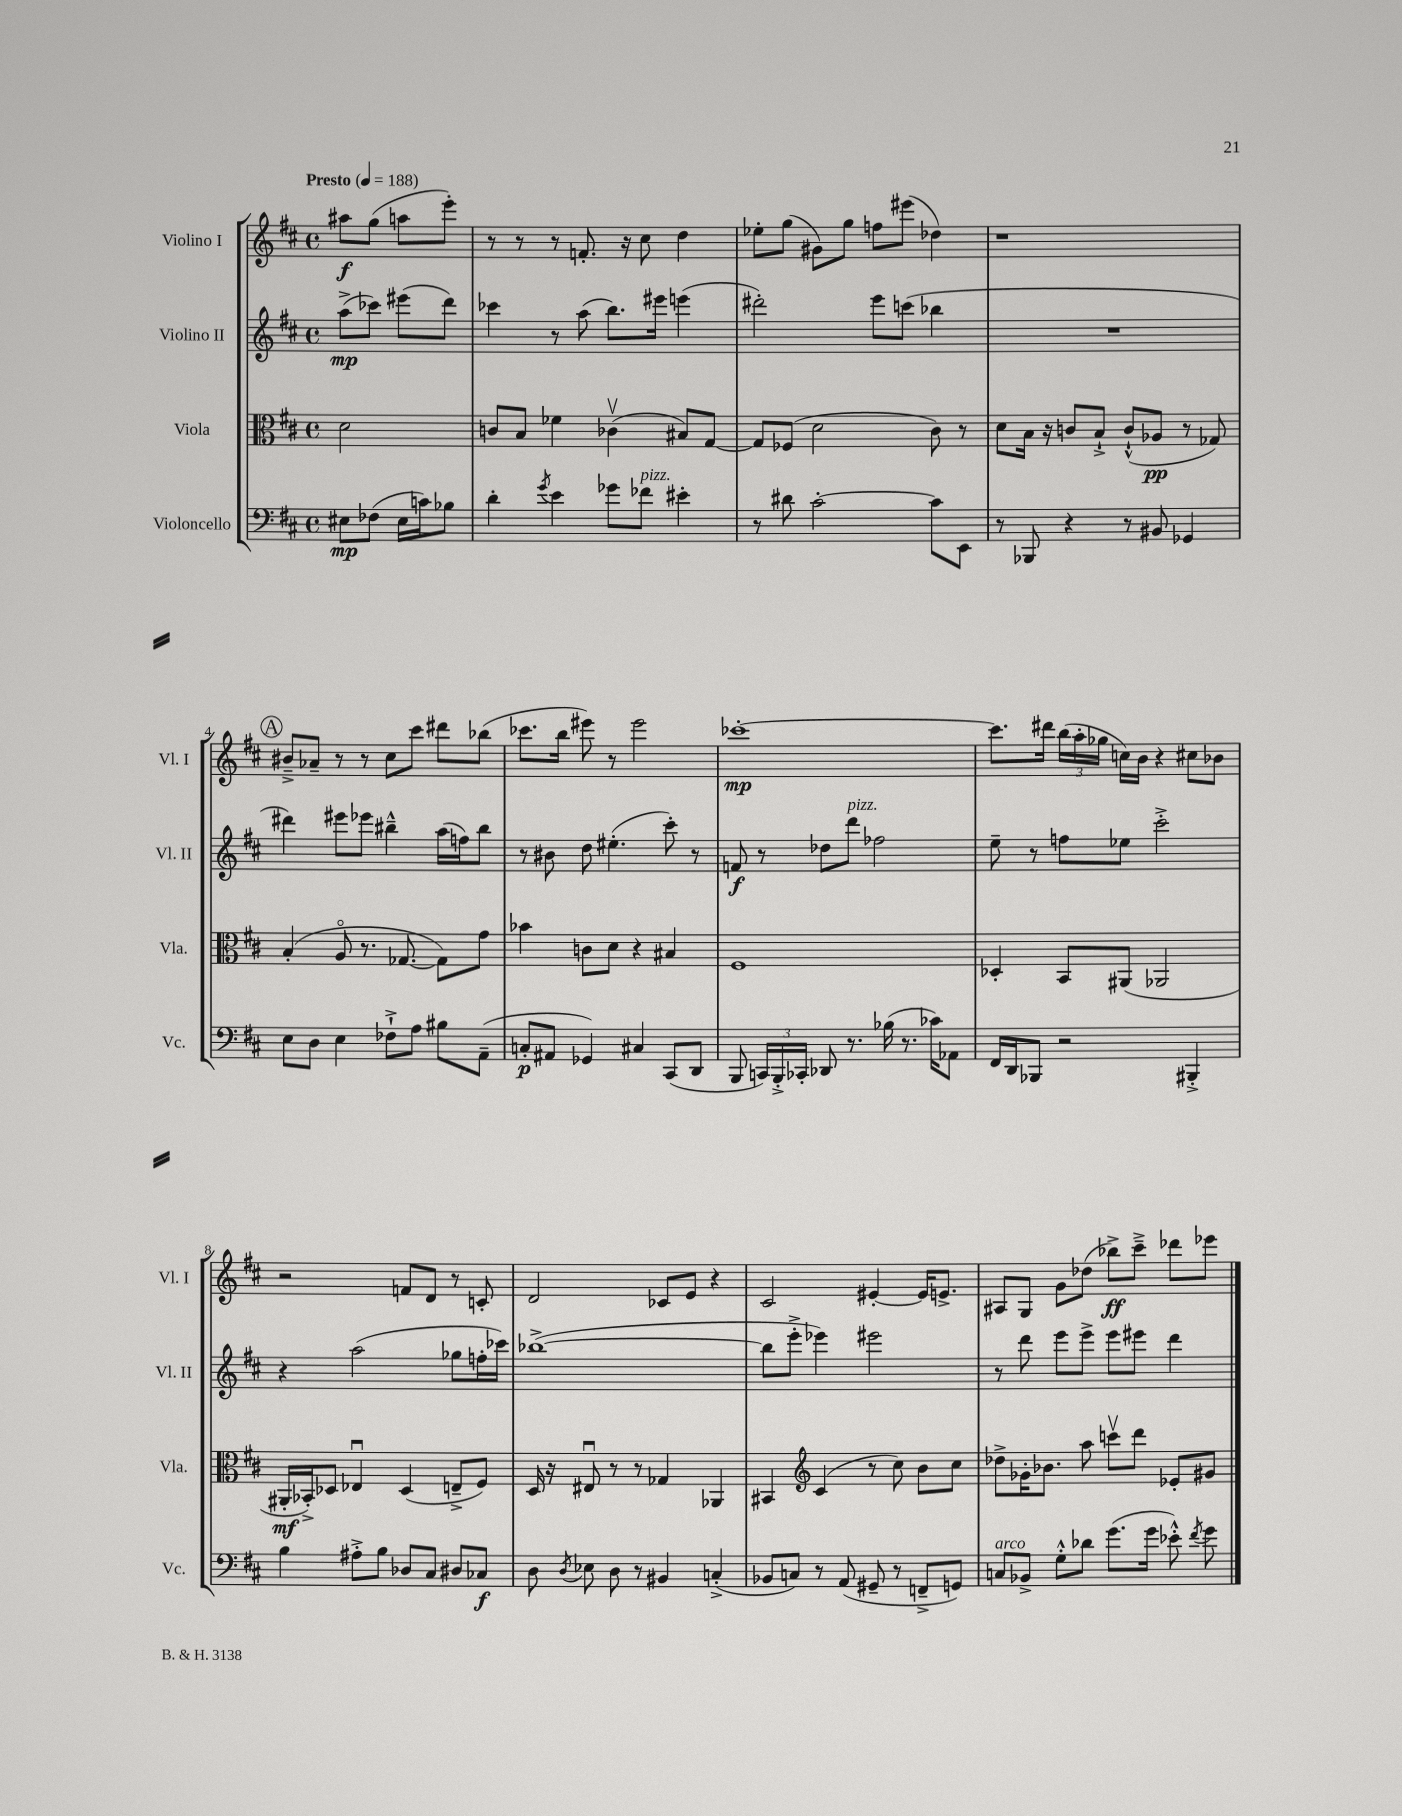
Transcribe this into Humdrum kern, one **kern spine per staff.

**kern	**dynam	**kern	**dynam	**kern	**dynam	**kern	**dynam
*part4	*part4	*part3	*part3	*part2	*part2	*part1	*part1
*staff4	*staff4	*staff3	*staff3	*staff2	*staff2	*staff1	*staff1
*I"Violoncello	*	*I"Viola	*	*I"Violino II	*	*I"Violino I	*
*I'Vc.	*	*I'Vla.	*	*I'Vl. II	*	*I'Vl. I	*
*clefF4	*	*clefC3	*	*clefG2	*	*clefG2	*
*k[f#c#]	*	*k[f#c#]	*	*k[f#c#]	*	*k[f#c#]	*
*M4/4	*	*M4/4	*	*M4/4	*	*M4/4	*
*met(c)	*	*met(c)	*	*met(c)	*	*met(c)	*
*MM188	*	*MM188	*	*MM188	*	*MM188	*
=	=	=	=	=	=	=	=
!	!	!	!	!	!	!LO:TX:a:B:t=Presto	!
8E#X\L	mp	2d\	.	(8aa^\L	mp	8aa#X\L	f
(8F-X\J	.	.	.	8ccc-X\J)	.	(8gg\J	.
16E#\LL	.	.	.	(8eee#X\L	.	8aan\L	.
16cn\J)	.	.	.	.	.	.	.
8B-X\J	.	.	.	8ddd\J)	.	8eee'\J)	.
=1	=1	=1	=1	=1	=1	=1	=1
4d'\	.	8cn/L	.	4ccc-X\	.	8r	.
.	.	8B/J	.	.	.	8r	.
8qg/	.	.	.	.	.	.	.
4e\	.	4f-X\	.	8r	.	8r	.
.	.	.	.	(8aa\	.	8.fn'/	.
8g-X\L	.	(4c-Xv\	.	8.bb\L)	.	.	.
.	.	.	.	.	.	16r	.
!LO:TX:a:i:t=pizz.	!	!	!	!	!	!	!
8f-X\J	.	.	.	.	.	8cc#\	.
.	.	.	.	16eee#X\Jk	.	.	.
4e#X'\	.	8B#X/L)	.	(4eeen\	.	4dd\	.
.	.	[8G/J	.	.	.	.	.
=2	=2	=2	=2	=2	=2	=2	=2
8r	.	8G/L]	.	2ddd#X'\)	.	8ee-X'\L	.
8d#X\	.	(8F-X/J	.	.	.	(8gg\J	.
[2c#'\	.	2d\	.	.	.	8g#X\L)	.
.	.	.	.	.	.	8gg\J	.
.	.	.	.	8eee\L	.	8ffn\L	.
.	.	.	.	(8cccn\J	.	(8eee#X\J	.
8c#\L]	.	8c#\)	.	4bb-X\	.	4dd-X\)	.
8EE\J	.	8r	.	.	.	.	.
=3	=3	=3	=3	=3	=3	=3	=3
8r	.	8d\L	.	1r	.	1r	.
8BBB-X/	.	16B\Jk	.	.	.	.	.
.	.	16r	.	.	.	.	.
4r	.	8cn/L	.	.	.	.	.
.	.	8B`^/J	.	.	.	.	.
8r	.	(8c`^^/L	.	.	.	.	.
8BB#X/	.	8A-X/J	pp	.	.	.	.
4GG-X/	.	8r	.	.	.	.	.
.	.	8G-X/)	.	.	.	.	.
!!LO:LB:g=z
!!LO:REH:place=s1:t=A
=4	=4	=4	=4	=4	=4	=4	=4
8E\L	.	(4B'/	.	4ddd#X\)	.	8b#X~^/L	.
8D\J	.	.	.	.	.	8a-X~/J	.
4E\	.	8A/	.	8eee#X\L	.	8r	.
.	.	8.r	.	8eee-X\J	.	8r	.
8F-X`^\L	.	.	.	4bb#X~^^\	.	8cc#\L	.
.	.	[8.G-X/	.	.	.	.	.
8A\J	.	.	.	.	.	8ccc#\J	.
8B#X\L	.	8G-\L])	.	(16aa\LL	.	8ddd#X\L	.
.	.	.	.	16ffn\J)	.	.	.
(8AA~\J	.	8g\J	.	8bb#\J	.	(8bb-X\J	.
=5	=5	=5	=5	=5	=5	=5	=5
8Cn'/L	p	4b-X\	.	8r	.	8.ccc-X\L	.
8AA#X/J	.	.	.	8b#X\	.	.	.
.	.	.	.	.	.	16bb\Jk	.
4GG-X/)	.	8cn\L	.	8dd\	.	8eee#X\)	.
.	.	8d\J	.	(4.ee#X'\	.	8r	.
4C#X/	.	4r	.	.	.	2eee#\	.
(8CC#/L	.	4B#X/	.	8ccc#'\)	.	.	.
8DD/J	.	.	.	8r	.	.	.
=6	=6	=6	=6	=6	=6	=6	=6
8BBB/	.	1F#	.	8fn/	f	[1ccc-X'	mp
24CCn/LL)	.	.	.	8r	.	.	.
24BBB'^/	.	.	.	.	.	.	.
24CC-X'/JJ	.	.	.	.	.	.	.
8DD-X/	.	.	.	8dd-X\L	.	.	.
!	!	!	!	!LO:TX:a:i:t=pizz.	!	!	!
8.r	.	.	.	8ddd\J	.	.	.
.	.	.	.	2ff-X\	.	.	.
(16B-X\	.	.	.	.	.	.	.
8.r	.	.	.	.	.	.	.
16c-X\KL)	.	.	.	.	.	.	.
8AA-X\J	.	.	.	.	.	.	.
=7	=7	=7	=7	=7	=7	=7	=7
16FF#/LL	.	4D-X'/	.	8ee~\	.	8.ccc-\L]	.
16DD/J	.	.	.	.	.	.	.
8BBB-X/J	.	.	.	8r	.	.	.
.	.	.	.	.	.	16ddd#X\Jk	.
2r	.	8BB/L	.	8ffn\L	.	(24bb\LL	.
.	.	.	.	.	.	24aa'\	.
.	.	.	.	.	.	24gg-X\JJ	.
.	.	(8AA#X/J	.	8ee-X\J	.	16ccn\LL)	.
.	.	.	.	.	.	16b\JJ	.
.	.	2AA-X/	.	2ccc#'^\	.	4r	.
4BBB#X'^/	.	.	.	.	.	8cc#X\L	.
.	.	.	.	.	.	8b-X\J	.
!!LO:LB:g=z
=8	=8	=8	=8	=8	=8	=8	=8
4B\	.	16AA#X'/LL	mf	4r	.	2r	.
.	.	16BB-X'^/J)	.	.	.	.	.
.	.	8D-X/J	.	.	.	.	.
8A#X'^\L	.	4E-Xu/	.	(2aa\	.	.	.
8B\J	.	.	.	.	.	.	.
8D-X/L	.	(4D-/	.	.	.	8fn/L	.
8C#/J	.	.	.	.	.	8d/J	.
8D#X/L	.	8En~^/L	.	8gg-X\L	.	8r	.
8C-X/J	f	8F#/J)	.	16ffn'\L	.	8cn'/	.
.	.	.	.	16ccc-X\JJ)	.	.	.
=9	=9	=9	=9	=9	=9	=9	=9
8D\	.	16D/	.	([1bb-X^	.	2d/	.
.	.	16r	.	.	.	.	.
8qD/	.	.	.	.	.	.	.
8E-X\	.	8E#Xu/	.	.	.	.	.
8D\	.	8r	.	.	.	.	.
8r	.	8r	.	.	.	.	.
4BB#X/	.	4G-X/	.	.	.	8c-X/L	.
.	.	.	.	.	.	8e/J	.
(4Cn'^/	.	4AA-X/	.	.	.	4r	.
=10	=10	=10	=10	=10	=10	=10	=10
8BB-X/L	.	4BB#X/	.	8bb-\L]	.	2c#/	.
8Cn/J)	.	.	.	8eee'^\J	.	.	.
*	*	*clefG2	*	*	*	*	*
8r	.	(4c#/	.	4eee-X\)	.	.	.
(8AA/	.	.	.	.	.	.	.
8GG#X~/	.	8r	.	2eee#X\	.	[4e#X'/	.
8r	.	8cc#\)	.	.	.	.	.
8FFn~^/L	.	8b\L	.	.	.	16e#/KL]	.
.	.	.	.	.	.	8.en^/J	.
8GGn/J)	.	8cc#\J	.	.	.	.	.
=11	=11	=11	=11	=11	=11	=11	=11
!LO:TX:a:i:t=arco	!	!	!	!	!	!	!
8Cn/L	.	8dd-X^\L	.	8r	.	8A#X/L	.
8BB-X^/J	.	16g-X'\K	.	8ddd\	.	8G/J	.
.	.	8.b-X\J	.	.	.	.	.
8G'^^\L	.	.	.	8eee\L	.	8g\L	.
8d-X\J	.	8aa\	.	8eee^\J	.	(8dd-X\J	.
(8.g\L	.	8cccnv\L	.	8eee\L	.	8bb-X^\L)	ff
.	.	8ddd\J	.	8eee#X\J	.	8ccc#~^\J	.
16g\Jk	.	.	.	.	.	.	.
8e-X'^^\)	.	8e-X'/L	.	4ddd\	.	8ddd-X\L	.
8qf#/	.	.	.	.	.	.	.
8g\	.	8g#X/J	.	.	.	8eee-X\J	.
==	==	==	==	==	==	==	==
*-	*-	*-	*-	*-	*-	*-	*-
